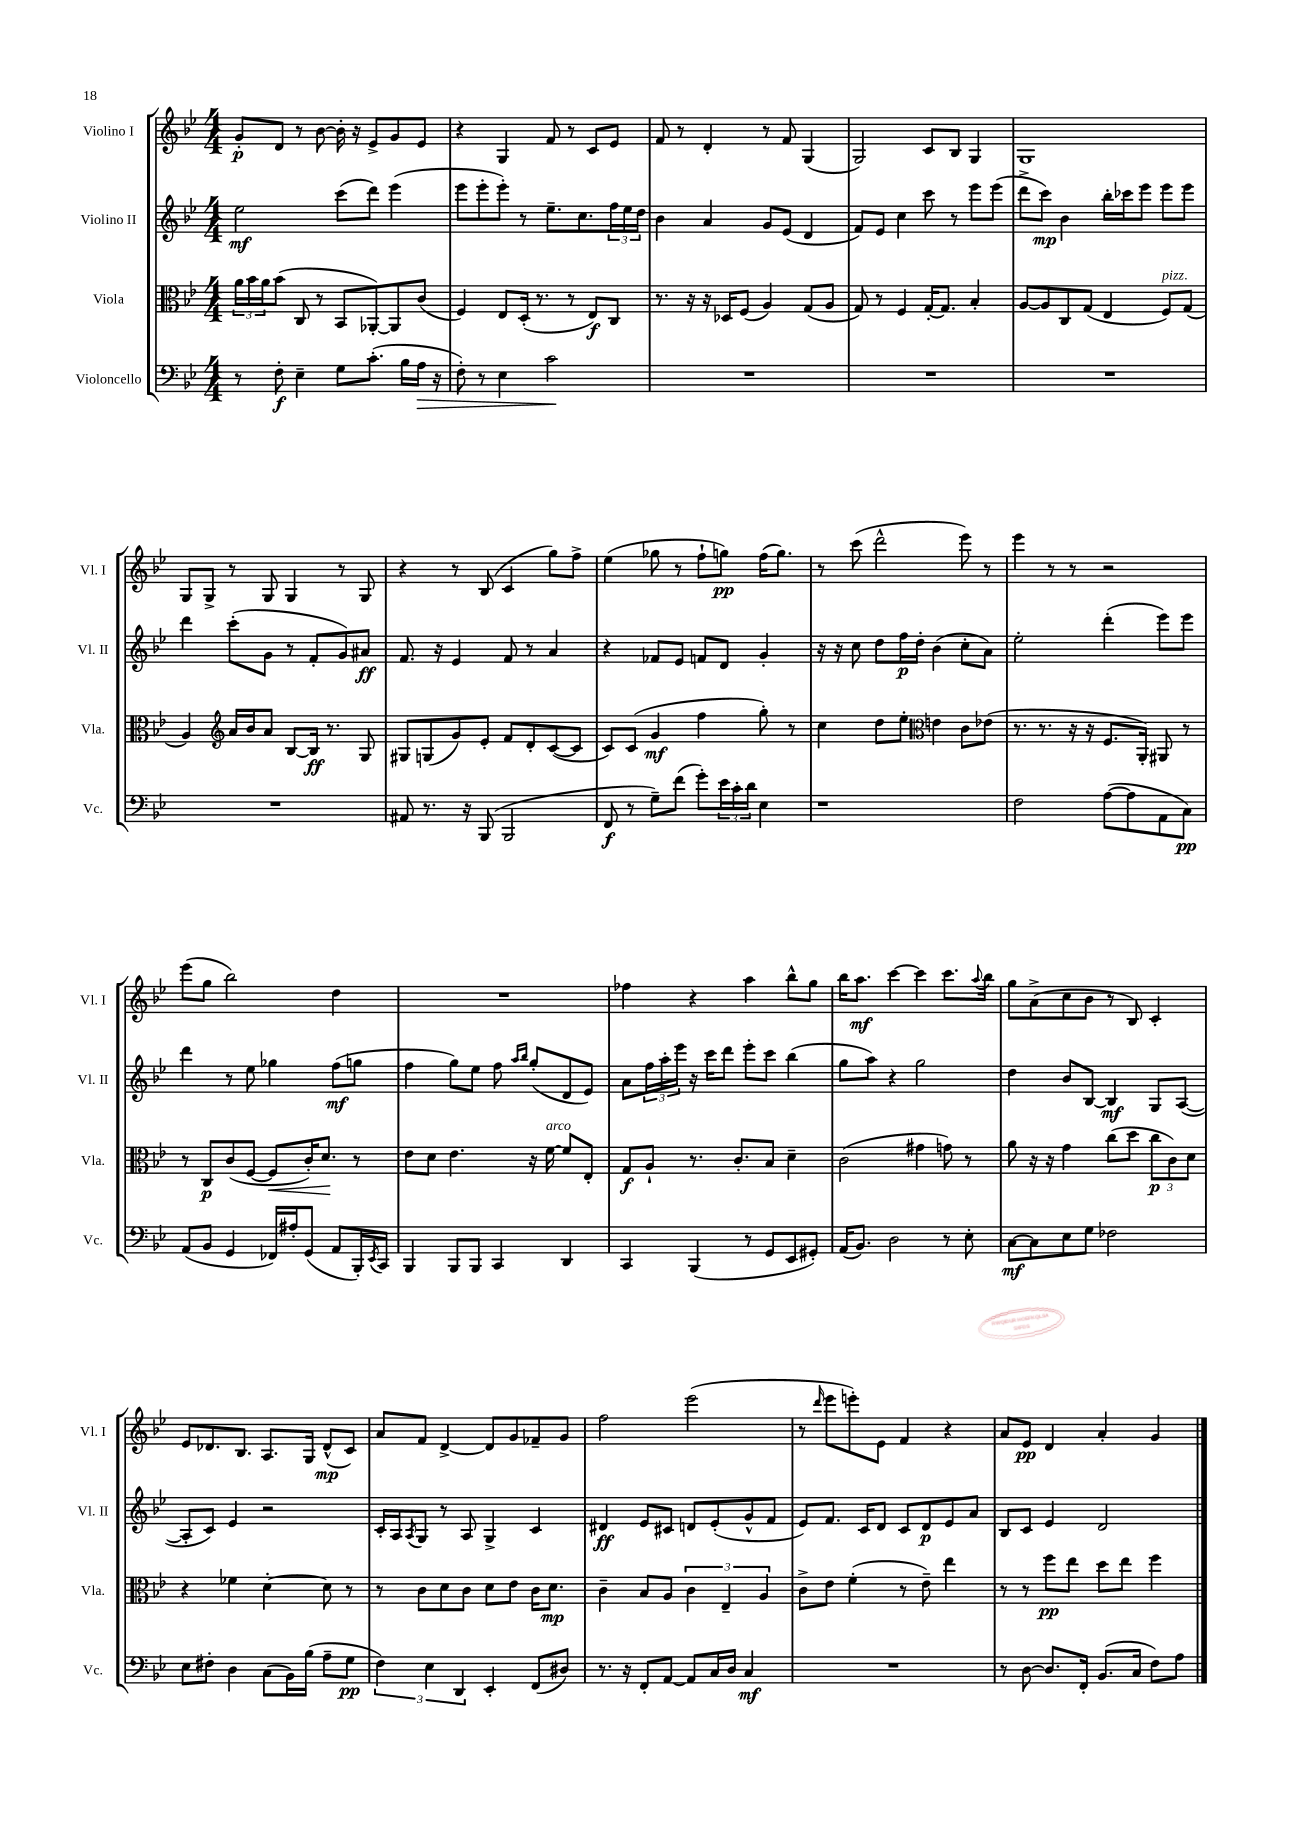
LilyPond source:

<<
\new StaffGroup <<
\new Staff = "s0" \with { instrumentName = "Violino I" shortInstrumentName = "Vl. I" } {
    \clef treble \key bes \major \numericTimeSignature \time 4/4
    g'8-.\p d'8 r8 bes'8~ bes'16-. r16 ees'8-> g'8 ees'8 |
    r4 g4 f'8 r8 c'8 ees'8 |
    f'8 r8 d'4-. r8 f'8 g4( |
    g2) c'8 bes8 g4 |
    g1 |
    g8 g8-> r8 g8 g4 r8 g8 |
    r4 r8 bes8( c'4 g''8) f''8-> |
    ees''4( ges''8 r8 f''8-! g''8\pp) f''16( g''8.) |
    r8 c'''8( d'''2-^ ees'''8) r8 |
    ees'''4 r8 r8 r2 |
    ees'''8( g''8 bes''2) d''4 |
    R1 |
    fes''4 r4 a''4 bes''8-^ g''8 |
    bes''16 a''8.\mf c'''4~ c'''4 c'''8. \appoggiatura { a''8 } bes''16 |
    g''8 a'8->( c''8 bes'8 r8 bes8) c'4-. |
    ees'8 des'8. bes8. a8. g16 des'8-^\mp( c'8) |
    a'8 f'8 d'4~-> d'8 g'8 fes'8-- g'8 |
    f''2 ees'''2( |
    r8 \grace { d'''16 } ees'''8 e'''8-.) ees'8 f'4 r4 |
    a'8 ees'8\pp d'4 a'4-. g'4 \bar "|." |
}
\new Staff = "s1" \with { instrumentName = "Violino II" shortInstrumentName = "Vl. II" } {
    \clef treble \key bes \major \numericTimeSignature \time 4/4
    ees''2\mf c'''8( d'''8) ees'''4( |
    ees'''8 ees'''8-. ees'''8-.) r8 ees''8.-- c''8. \tuplet 3/2 { f''16 ees''16 d''16 } |
    bes'4 a'4 g'8 ees'8( d'4 |
    f'8) ees'8 c''4 c'''8 r8 ees'''8 ees'''8( |
    d'''8-> c'''8\mp) bes'4 bes''16-. ces'''16 ees'''8 ees'''8 ees'''8 |
    d'''4 c'''8-.( g'8 r8 f'8-. g'8) ais'8\ff |
    f'8. r16 ees'4 f'8 r8 a'4 |
    r4 fes'8 ees'8 f'8 d'8 g'4-. |
    r16 r16 c''8 d''8 f''16\p d''16-. bes'4( c''8-. a'8) |
    ees''2-. d'''4-.( ees'''8) ees'''8 |
    d'''4 r8 ees''8 ges''4 f''8\mf( g''8 |
    f''4 g''8) ees''8 f''8 \grace { a''16 bes''16 } g''8-.( d'8 ees'8) |
    a'8 \tuplet 3/2 { f''16 a''16-. ees'''16 } r16 c'''16 d'''8 ees'''8-. c'''8 bes''4( |
    g''8 a''8) r4 g''2 |
    d''4 bes'8 bes8~ bes4\mf g8 a8~( |
    a8-. c'8) ees'4 r2 |
    c'16-. a16 \acciaccatura { a8 } g8 r8 a8 g4-> c'4 |
    dis'4\ff ees'8 cis'8 d'8 ees'8-.( g'8-^ f'8 |
    ees'8) f'8. c'16 d'8 c'8 d'8\p ees'8 a'8 |
    bes8 c'8 ees'4 d'2 \bar "|." |
}
\new Staff = "s2" \with { instrumentName = "Viola" shortInstrumentName = "Vla." } {
    \clef alto \key bes \major \numericTimeSignature \time 4/4
    \tuplet 3/2 { a'16 bes'16 a'16 } bes'8( c8 r8 bes,8 aes,8~-.) aes,8 c'8( |
    f4) ees8 d16-.( r8. r8 ees8\f) c8 |
    r8. r16 r16 des16 f8( a4) g8( a8 |
    g8) r8 f4 g16~-. g8. bes4-. |
    a8~ a8 c8 g8( ees4 f8^\markup { \italic "pizz." }) g8( |
    a4) \clef treble a'16 bes'16 a'8 bes8~ bes16\ff r8. g8 |
    gis8 g8( g'8) ees'8-. f'8 d'8-. c'8~( c'8 |
    c'8) c'8( g'4\mf f''4 g''8-.) r8 |
    c''4 d''8 ees''8-. \clef alto e'4 c'8 ees'8( |
    r8. r8. r16 r16 f8. a,16-.) ais,8 r8 |
    r8 c8\p c'8( f8~ f8\< c'16-.) d'8.\! r8 |
    ees'8 d'8 ees'4. r16 f'16~^\markup { \italic "arco" } f'8 ees8-. |
    g8\f a8-! r8. c'8.-. bes8 d'4-- |
    c'2( gis'4 g'8) r8 |
    a'8 r16 r16 g'4 c''8( d''8 \tuplet 3/2 { c''8\p c'8) d'8 } |
    r4 fes'4 d'4~-. d'8 r8 |
    r8 c'8 d'8 c'8 d'8 ees'8 c'16 d'8.\mp |
    c'4-- bes8 a8 \tuplet 3/2 { c'4 ees4-- a4 } |
    c'8-> ees'8 f'4-.( r8 ees'8--) ees''4 |
    r8 r8 f''8\pp ees''8 d''8 ees''8 f''4 \bar "|." |
}
\new Staff = "s3" \with { instrumentName = "Violoncello" shortInstrumentName = "Vc." } {
    \clef bass \key bes \major \numericTimeSignature \time 4/4
    r8 f8-.\f ees4-- g8 c'8.-.( bes16 a16\> r16 |
    f8-.) r8 ees4 c'2\! |
    R1 |
    R1 |
    R1 |
    R1 |
    ais,8 r8. r16 bes,,8( bes,,2 |
    f,8\f r8 g8--) f'8( g'8-.) \tuplet 3/2 { ees'16 c'16-. d'16 } ees4 |
    r1 |
    f2 a8~( a8 a,8 c8\pp) |
    a,8( bes,8 g,4 fes,16) ais16-. g,8( a,8 bes,,16-.) \acciaccatura { ees,8 } c,16 |
    bes,,4 bes,,8 bes,,8 c,4 d,4 |
    c,4 bes,,4( r8 g,8 ees,8 gis,8-.) |
    a,16( bes,8.) d2 r8 ees8-. |
    c8~\mf c8 ees8 g8 fes2 |
    ees8 fis8-. d4 c8( bes,16) bes16( a8-- g8\pp |
    \tuplet 3/2 { f4) ees4 d,4 } ees,4-. f,8( dis8) |
    r8. r16 f,8-. a,8~ a,8 c16 d16 c4\mf |
    R1 |
    r8 d8~ d8. f,16-. bes,8.( c16 f8) a8 \bar "|." |
}
>>
>>
\layout { \context { \Score \remove "Bar_number_engraver" } }
